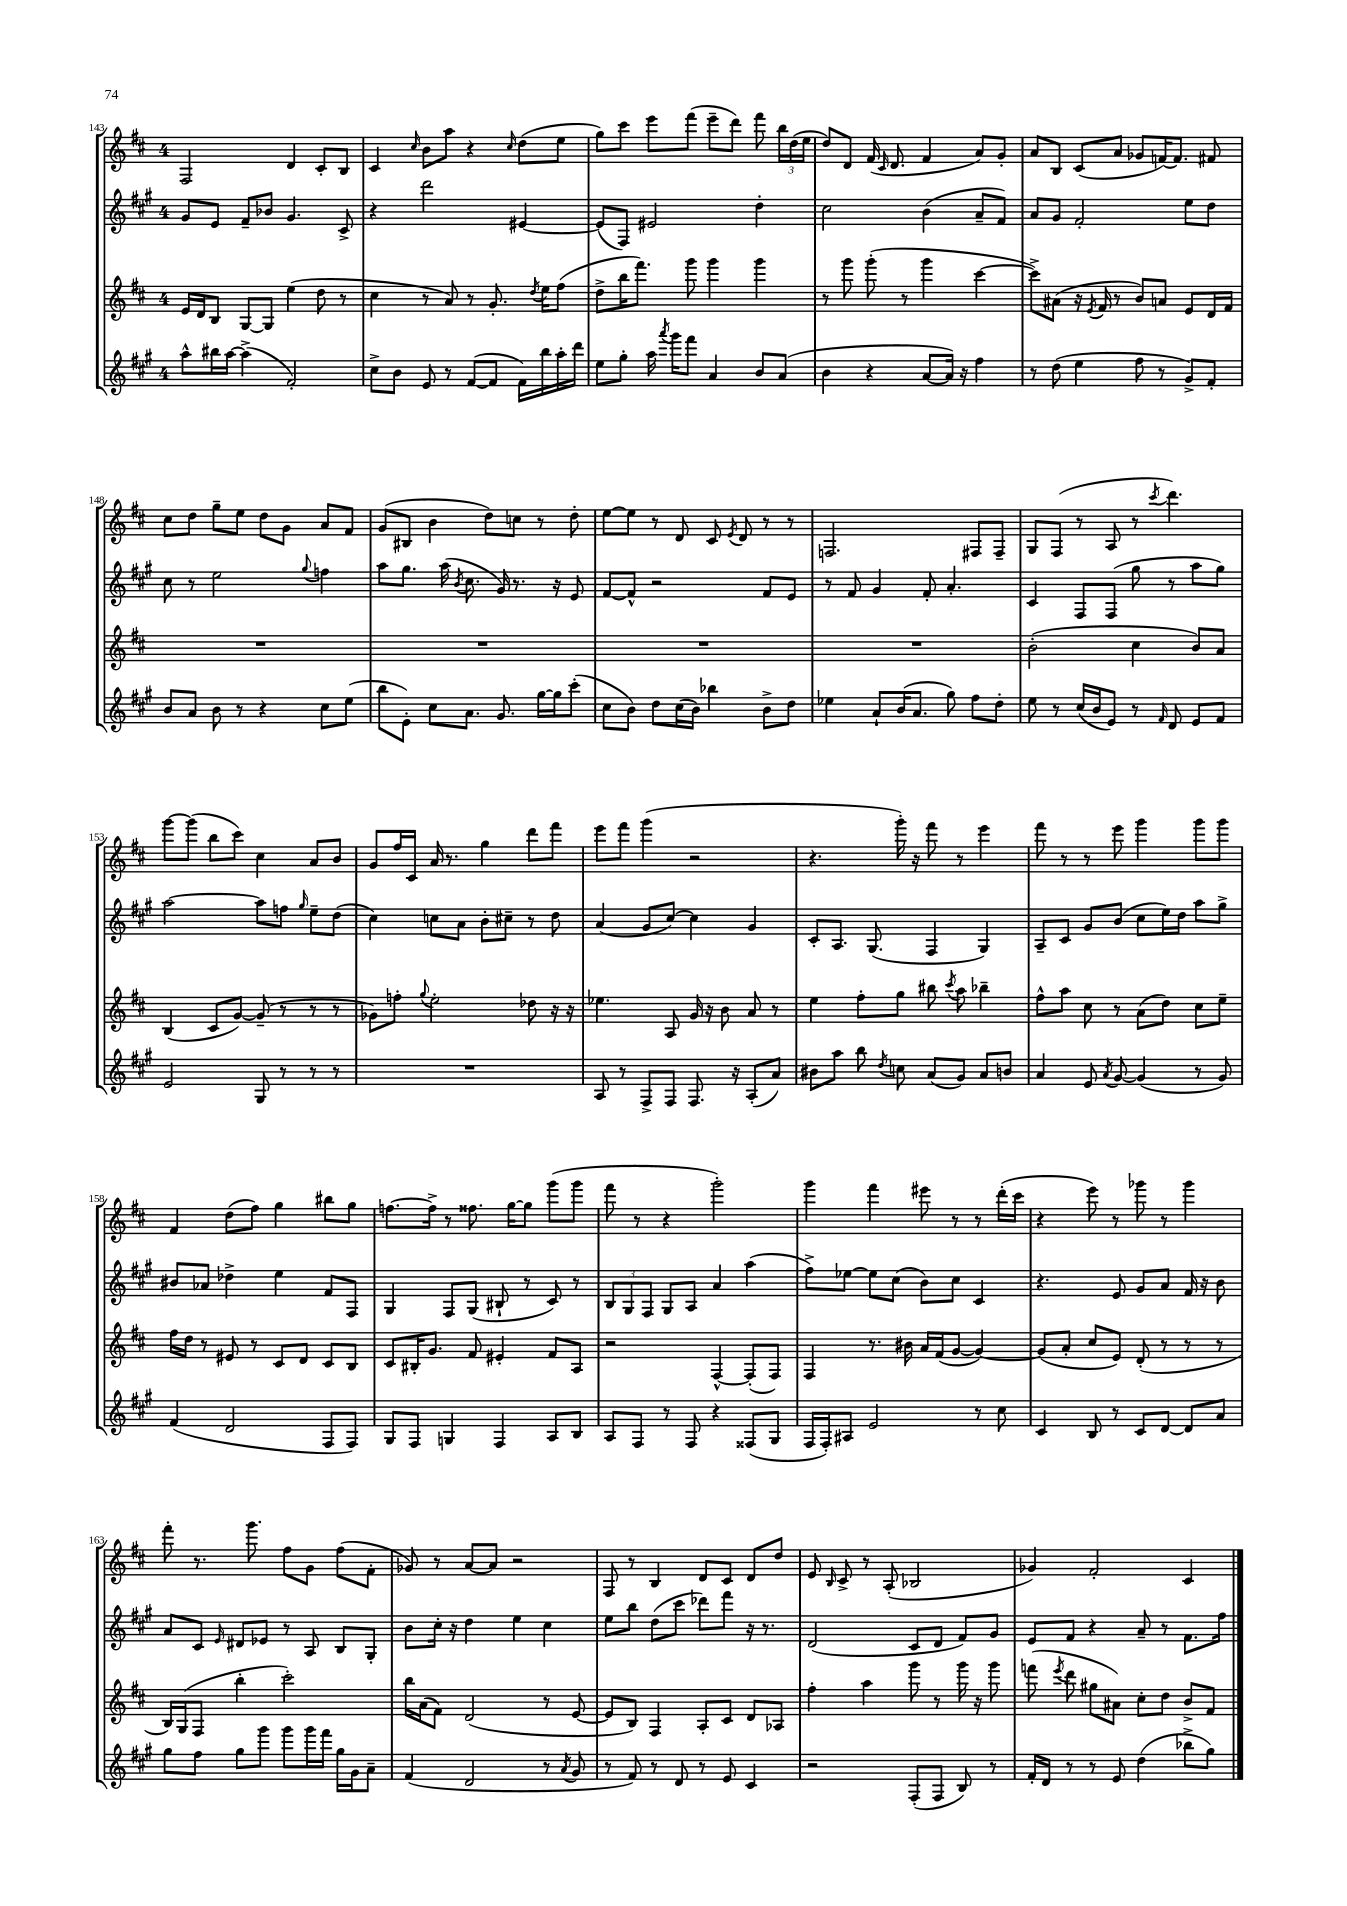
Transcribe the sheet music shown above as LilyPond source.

<<
\new StaffGroup <<
\new Staff = "s0" {
    \clef treble \key d \major \once \override Staff.TimeSignature.style = #'single-digit \time 4/4
    \autoBeamOff fis2 d'4 cis'8[-. b8] |
    cis'4 \grace { cis''16 } b'8[ a''8] r4 \grace { cis''16 } d''8[( e''8] |
    g''8[) cis'''8] e'''8[ fis'''8]( e'''8[-- d'''8]) fis'''8 \tuplet 3/2 { b''16[ d''16( e''16] } |
    d''8[) d'8] fis'16( \grace { cis'16 } d'8. fis'4 a'8[) g'8]-. |
    a'8[ b8] cis'8[( a'8] ges'8[ f'16~) f'8.] fis'8 |
    cis''8[ d''8] g''8[-- e''8] d''8[ g'8] a'8[ fis'8] |
    g'8[( bis8] b'4 d''8[) c''8] r8 d''8-. |
    e''8[~ e''8] r8 d'8 cis'8 \acciaccatura { e'8 } d'8 r8 r8 |
    f2. fis8[ fis8]-- |
    g8[ fis8]( r8 a8 r8 \acciaccatura { cis'''8 } d'''4.) |
    g'''8[~ g'''8]( b''8[ cis'''8]) cis''4 a'8[ b'8] |
    g'8[ fis''16 cis'16] a'16 r8. g''4 d'''8[ fis'''8] |
    e'''8[ fis'''8] g'''4( r2 |
    r4. g'''16-.) r16 fis'''8 r8 e'''4 |
    fis'''8 r8 r8 e'''8 g'''4 g'''8[ g'''8] |
    fis'4 d''8[( fis''8]) g''4 bis''8[ g''8] |
    f''8.[~ f''16]-> r8 fisis''8. g''16[~ g''8] g'''8[( g'''8] |
    fis'''8 r8 r4 g'''2-.) |
    g'''4 fis'''4 eis'''8 r8 r8 d'''16[-.( cis'''16] |
    r4 e'''8) r8 ges'''8 r8 ges'''4 |
    fis'''8-. r8. g'''8. fis''8[ g'8] fis''8[( fis'8]-. |
    ges'8) r8 a'8[~ a'8] r2 |
    fis8 r8 b4 d'8[ cis'8] d'8[ d''8] |
    e'8 \grace { b16 } cis'8-> r8 a8-.( bes2 |
    ges'4) fis'2-. cis'4 \bar "|." |
}
\new Staff = "s1" {
    \clef treble \key a \major \once \override Staff.TimeSignature.style = #'single-digit \time 4/4
    \autoBeamOff gis'8[ e'8] fis'8[-- bes'8] gis'4. cis'8-> |
    r4 d'''2 eis'4~ |
    eis'8[( fis8]) eis'2 d''4-. |
    cis''2 b'4( a'8[-- fis'8]) |
    a'8[ gis'8] fis'2-. e''8[ d''8] |
    cis''8 r8 e''2 \appoggiatura { gis''8 } f''4 |
    a''8[ gis''8.] a''16( \acciaccatura { b'8 } cis''8. gis'16) r8. r16 e'8 |
    fis'8[~ fis'8]-^ r2 fis'8[ e'8] |
    r8 fis'8 gis'4 fis'8-. a'4.-. |
    cis'4 fis8[ fis8]( gis''8 r8 a''8[ gis''8]) |
    a''2~ a''8[ f''8] \grace { gis''16 } e''8[-- d''8]( |
    cis''4) c''8[ a'8] b'8[-. cis''8]-- r8 d''8 |
    a'4( gis'8[ cis''8]~) cis''4 gis'4 |
    cis'8[-. a8.] gis8.( fis4 gis4) |
    a8[-- cis'8] gis'8[ b'8]( cis''8[ e''16) d''16] a''8[ gis''8]-> |
    bis'8[ aes'8] des''4-> e''4 fis'8[ fis8] |
    gis4 fis8[ gis8]( bis8-! r8 cis'8) r8 |
    \tuplet 3/2 { b8[ gis8 fis8] } gis8[ a8] a'4 a''4( |
    fis''8[->) ees''8]~ ees''8[ cis''8]( b'8[) cis''8] cis'4 |
    r4. e'8 gis'8[ a'8] fis'16 r16 b'8 |
    a'8[ cis'8] \grace { e'16 } dis'8[ ees'8] r8 a8 b8[ gis8]-. |
    b'8[ cis''16]-. r16 d''4 e''4 cis''4 |
    e''8[ b''8] d''8[( cis'''8] des'''8[) fis'''8] r16 r8. |
    d'2( cis'8[ d'8] fis'8[) gis'8] |
    e'8[ fis'8] r4 a'8-- r8 fis'8.[ fis''16] \bar "|." |
}
\new Staff = "s2" {
    \clef treble \key d \major \once \override Staff.TimeSignature.style = #'single-digit \time 4/4
    \autoBeamOff e'16[ d'16 b8] g8[~ g8] e''4( d''8 r8 |
    cis''4 r8 a'8) r8 g'8.-. \acciaccatura { d''8 } e''16[ fis''8]( |
    d''8[-> b''16 fis'''8.]) g'''8 g'''4 g'''4 |
    r8 g'''8 g'''8-.( r8 g'''4 cis'''4~ |
    cis'''8[->) ais'8]( r16 \acciaccatura { e'8 } fis'16 r8 b'8[) a'8] e'8[ d'16 fis'16] |
    R1 |
    R1 |
    R1 |
    R1 |
    b'2-.( cis''4 b'8[) a'8] |
    b4( cis'8[ g'8]~) g'8--( r8 r8 r8 |
    ges'8[) f''8]-. \appoggiatura { g''8 } e''2-. des''8 r16 r16 |
    ees''4. a8 g'16 r16 b'8 a'8 r8 |
    e''4 fis''8[-. g''8] bis''8 \acciaccatura { cis'''8 } a''8 bes''4-- |
    fis''8[-^ a''8] cis''8 r8 a'8[( d''8]) cis''8[ e''8]-- |
    fis''16[ d''16] r8 eis'8 r8 cis'8[ d'8] cis'8[ b8] |
    cis'8[ bis16-. g'8.] fis'8 eis'4-. fis'8[ a8] |
    r2 fis4~-^ fis8[-.( fis8]) |
    fis4 r8. bis'16 a'16[ fis'16( g'8]~ g'4~) |
    g'8[( a'8]-. cis''8[ e'8]) d'8-.( r8 r8 r8 |
    b16[) g16( fis8] b''4-. cis'''2-.) |
    b''16[ a'16( fis'8]) d'2( r8 e'8~ |
    e'8[ b8]) fis4 a8[-. cis'8] d'8[ aes8] |
    fis''4-. a''4 g'''8 r8 g'''16 r16 g'''8 |
    f'''8( \acciaccatura { e'''8 } d'''8 gis''8[ ais'8]) cis''8[-. d''8] b'8[-> fis'8] \bar "|." |
}
\new Staff = "s3" {
    \clef treble \key a \major \once \override Staff.TimeSignature.style = #'single-digit \time 4/4
    \autoBeamOff a''8[-^ bis''16 a''16]~ a''4->( fis'2-.) |
    cis''8[-> b'8] e'8 r8 fis'8[~( fis'8] fis'16[) b''16 a''16-. d'''16] |
    e''8[ gis''8]-. a''16 \acciaccatura { a'''8 } gis'''16[ fis'''8] a'4 b'8[ a'8]( |
    b'4 r4 a'8[~ a'16]) r16 fis''4 |
    r8 d''8( e''4 fis''8 r8 gis'8[->) fis'8]-. |
    b'8[ a'8] b'8 r8 r4 cis''8[ e''8]( |
    b''8[ e'8]-.) cis''8[ a'8.] gis'8. gis''16[~ gis''16 cis'''8]-.( |
    cis''8[ b'8]) d''8[ cis''16( b'16]) bes''4 b'8[-> d''8] |
    ees''4 a'8[-! b'16( a'8.] gis''8) fis''8[ d''8]-. |
    e''8 r8 cis''16[( b'16 e'8]) r8 \grace { fis'16 } d'8 e'8[ fis'8] |
    e'2 gis8 r8 r8 r8 |
    R1 |
    a8 r8 fis8[-> fis8] fis8. r16 a8[-.( a'8]) |
    bis'8[ a''8] b''8 \acciaccatura { d''8 } c''8 a'8[( gis'8]) a'8[ b'8] |
    a'4 e'8 \acciaccatura { a'8 } gis'8~ gis'4( r8 gis'8) |
    fis'4( d'2 fis8[ fis8]) |
    gis8[ fis8] g4 fis4 a8[ b8] |
    a8[ fis8] r8 fis8 r4 fisis8[( gis8] |
    fis16[ fis16-.) ais8] e'2 r8 cis''8 |
    cis'4 b8 r8 cis'8[ d'8]~ d'8[ a'8] |
    gis''8[ fis''8] gis''8[ gis'''8] gis'''8[ gis'''16 fis'''16] gis''16[ gis'16 a'8]-- |
    fis'4( d'2 r8 \acciaccatura { a'8 } gis'8 |
    r8 fis'8) r8 d'8 r8 e'8 cis'4 |
    r2 fis8[-.( fis8] b8) r8 |
    fis'16[-. d'16] r8 r8 e'8 d''4( bes''8[-> gis''8]) \bar "|." |
}
>>
>>
\layout { \context { \Score currentBarNumber = #143 } }
